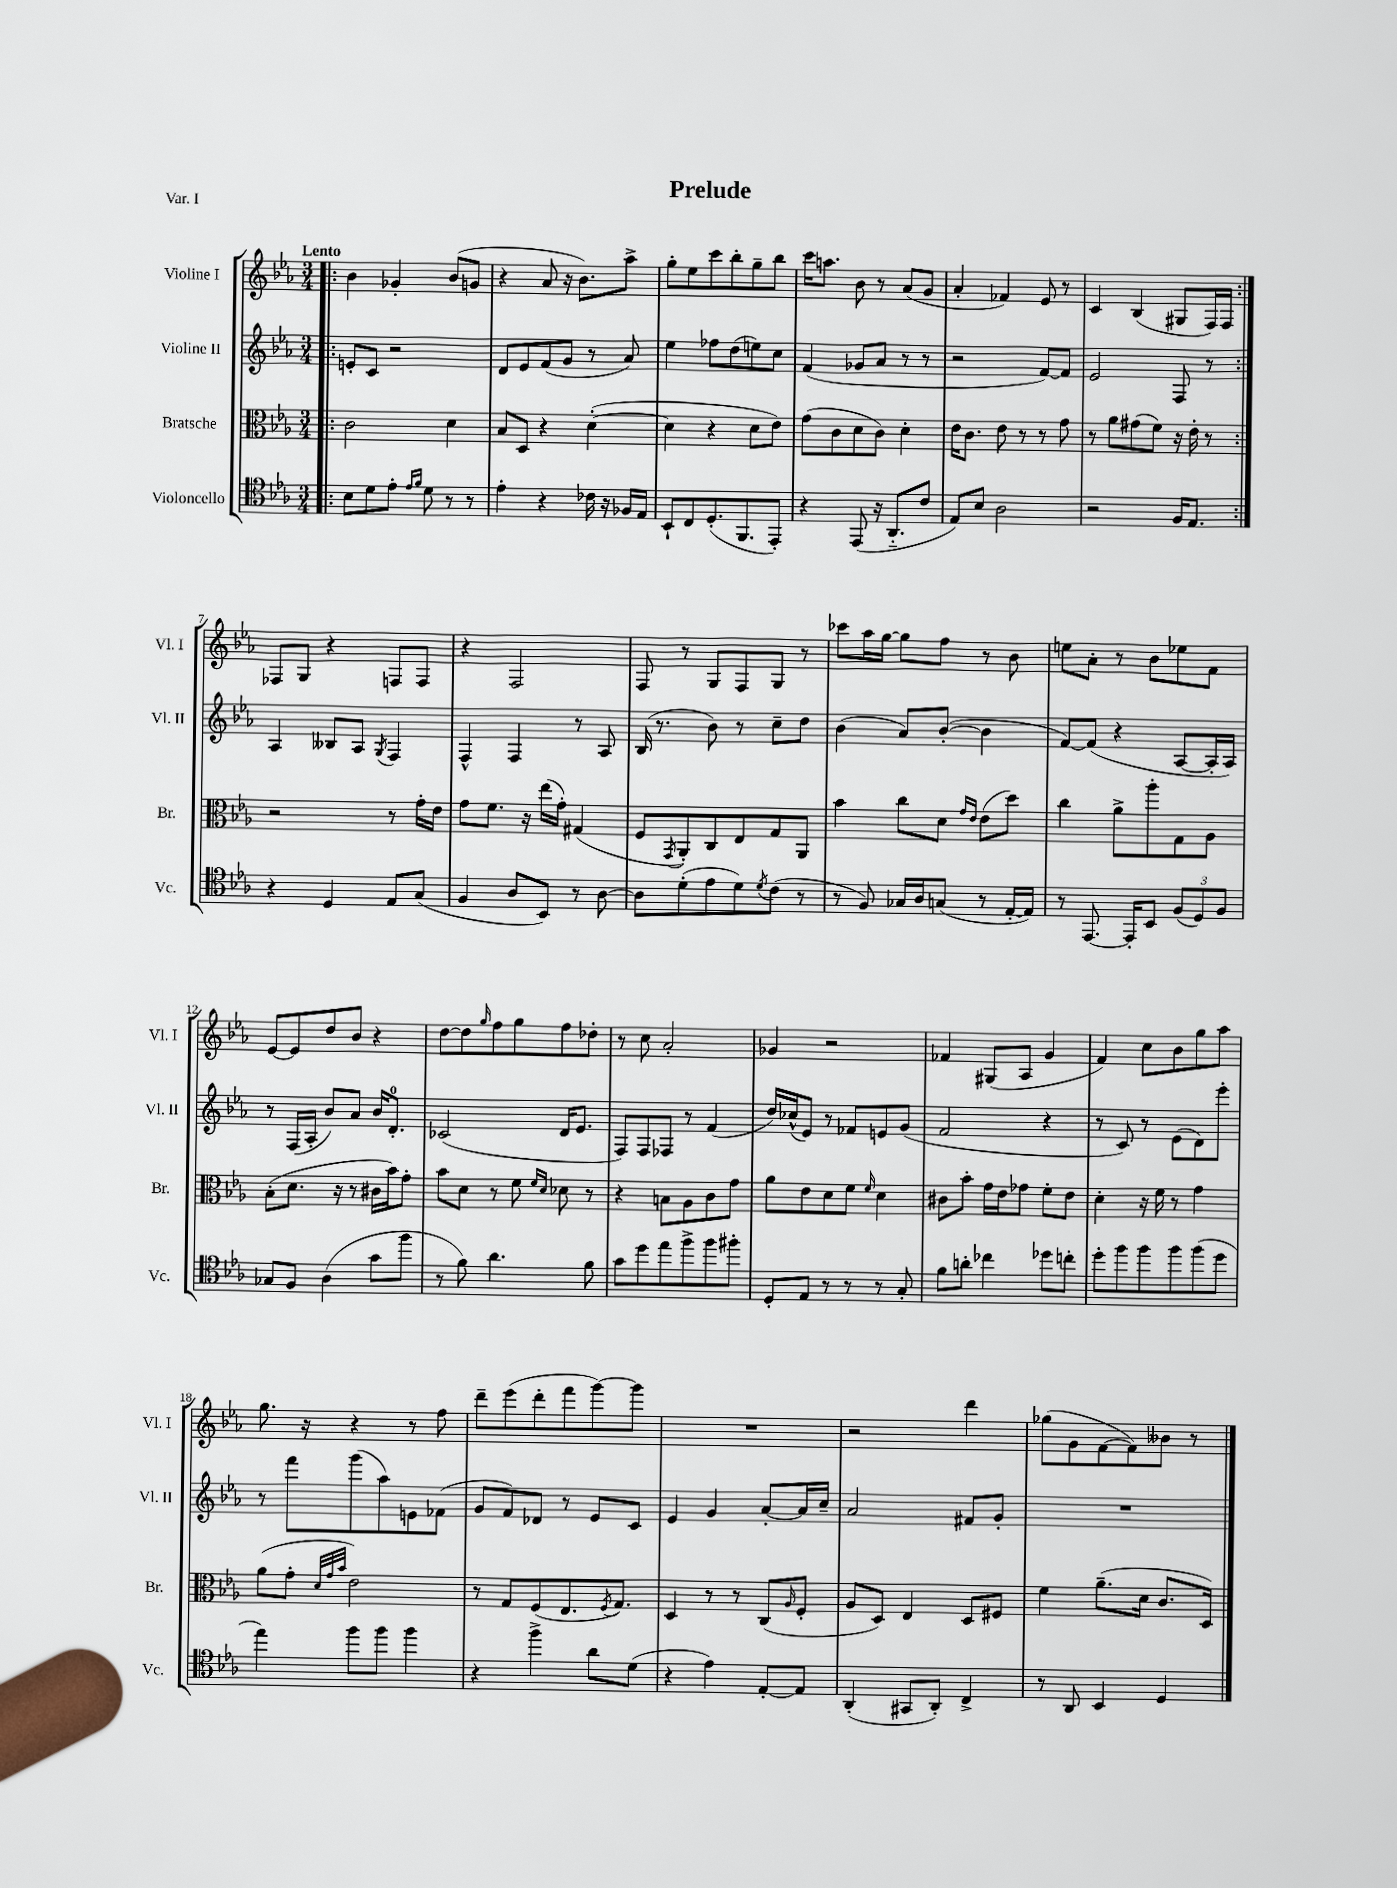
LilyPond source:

\header { title = "Prelude" piece = "Var. I" }
<<
\new StaffGroup <<
\new Staff = "s0" \with { instrumentName = "Violine I" shortInstrumentName = "Vl. I" } {
    \clef treble \key ees \major \numericTimeSignature \time 3/4 \tempo "Lento"
    \repeat volta 2 { \bar ".|:" bes'4 ges'4-. bes'8( g'8 |
    r4 aes'8 r16 bes'8.) aes''8-> |
    g''8-. ees''8 c'''8 bes''8-. g''8-- bes''8 |
    c'''16 a''8. bes'8 r8 aes'8( g'8 |
    aes'4-. fes'4) ees'8 r8 |
    c'4 bes4( gis8 f16) f16 | }
    fes8 g8 r4 f8 f8 |
    r4 f2 |
    f8 r8 g8 f8 g8 r8 |
    ces'''8 aes''16 g''16~ g''8 f''8 r8 bes'8 |
    e''8 aes'8-. r8 bes'8 ees''8 f'8 |
    ees'8~ ees'8 d''8 bes'8 r4 |
    d''8~ d''8 \grace { g''16 } f''8 g''8 f''8 des''8-. |
    r8 c''8 aes'2-. |
    ges'4 r2 |
    fes'4 gis8( aes8 g'4 |
    f'4) c''8 bes'8 g''8 aes''8 |
    g''8. r16 r4 r8 f''8 |
    d'''8-- ees'''8( d'''8-. f'''8 g'''8~) g'''8 |
    R2. |
    r2 d'''4 |
    ges''8( g'8 f'8~ f'8) beses'8 r8 \bar "|." |
}
\new Staff = "s1" \with { instrumentName = "Violine II" shortInstrumentName = "Vl. II" } {
    \clef treble \key ees \major \numericTimeSignature \time 3/4
    \repeat volta 2 { \bar ".|:" e'8-. c'8 r2 |
    d'8 ees'8 f'8( g'8 r8 aes'8) |
    ees''4 fes''8 d''8( e''8) c''8 |
    f'4( ges'8 aes'8 r8 r8 |
    r2 f'8~) f'8 |
    ees'2 f8 r8 | }
    aes4 beses8 aes8 \acciaccatura { g8 } f4 |
    f4-^ f4 r8 aes8 |
    bes16( r8. bes'8) r8 c''8-- d''8 |
    bes'4( aes'8) bes'8~-.( bes'4 |
    f'8~) f'8( r4 aes8~ aes16-. aes16) |
    r8 f16( aes16-. bes'8) aes'8 bes'16 d'8.-0-. |
    ces'2( d'16 ees'8. |
    f8) f8 fes8 r8 f'4( |
    d''16) ces''16-^( ees'8) r8 fes'8 e'8 g'8( |
    f'2 r4 |
    r8 c'8) r8 ees'8( d'8) ees'''8-. |
    r8 f'''8 g'''8( aes''8) e'8 fes'8( |
    g'8 f'8) des'8 r8 ees'8 c'8 |
    ees'4 g'4 aes'8~-. aes'16 c''16-- |
    aes'2 fis'8 g'8-. |
    R2. \bar "|." |
}
\new Staff = "s2" \with { instrumentName = "Bratsche" shortInstrumentName = "Br." } {
    \clef alto \key ees \major \numericTimeSignature \time 3/4
    \repeat volta 2 { \bar ".|:" c'2 d'4 |
    bes8 d8 r4 d'4~-.( |
    d'4 r4 d'8 ees'8) |
    g'8( c'8 d'8 c'8) d'4-. |
    ees'16 c'8. ees'8 r8 r8 g'8 |
    r8 aes'8 gis'8( f'8) r16 ees'16-. r8 | }
    r2 r8 g'16-. ees'16 |
    g'8 f'8. r16 ees''16( g'16-.) gis4( |
    f8 \acciaccatura { g,8 } aes,8-.) c8 ees8 g8 aes,8 |
    bes'4 c''8 d'8 \grace { g'16 ees'16 } ees'8( d''8) |
    c''4 aes'8-> aes''8-. g8 aes8 |
    bes8-.( d'8. r16 r8 cis'16 bes'16) g'8-. |
    bes'8 d'8 r8 f'8 \grace { f'16 d'16 } des'8 r8 |
    r4 b8 aes8 c'8 g'8 |
    aes'8 ees'8 d'8 f'8 \grace { f'16 } d'4 |
    cis'8 bes'8-. g'16 ees'16 ges'8 f'8-. ees'8 |
    d'4-. r16 f'16 r8 g'4 |
    aes'8( g'8-. \grace { d'32 g'32 bes'32 } ees'2) |
    r8 g8 f8( ees8. \acciaccatura { f8 } g8.) |
    d4 r8 r8 c8( \grace { aes16 } f8-. |
    aes8 d8) ees4 d8 fis8 |
    f'4 aes'8.--( d'16 c'8. d16) \bar "|." |
}
\new Staff = "s3" \with { instrumentName = "Violoncello" shortInstrumentName = "Vc." } {
    \clef tenor \key ees \major \numericTimeSignature \time 3/4
    \repeat volta 2 { \bar ".|:" bes8 d'8 ees'8-. \grace { ees'16 f'16 } d'8 r8 r8 |
    ees'4-. r4 ces'16 r16 fes16 ees16 |
    bes,8-! c8 d8.-.( f,8. ees,8-.) |
    r4 ees,8( r16 aes,8.-_ c'8 |
    ees8) bes8 aes2 |
    r2 f16 ees8. | }
    r4 d4 ees8 g8( |
    f4 aes8 bes,8) r8 aes8~ |
    aes8 d'8-.( ees'8 d'8) \acciaccatura { d'8 } c'8( r8 |
    r8 f8) ges16 aes16 g8( r8 ees16~-. ees16) |
    r8 ees,8.~ ees,16-. bes,8 \tuplet 3/2 { f8( d8) f8 } |
    ges8 f8 aes4( g'8 f''8 |
    r8 f'8) aes'4. f'8 |
    g'8 d''8 ees''8 f''8-> f''8 fis''8-. |
    d8-. ees8 r8 r8 r8 g8-. |
    f'8 a'8-. ces''4 des''8 c''8-. |
    d''8-. f''8 f''8 f''8 f''8( d''8 |
    ees''4) f''8 f''8 f''4 |
    r4 f''4-> aes'8 d'8( |
    r4 ees'4) ees8~-. ees8 |
    aes,4-.( gis,8 aes,8-.) c4-> |
    r8 aes,8 bes,4 d4 \bar "|." |
}
>>
>>
